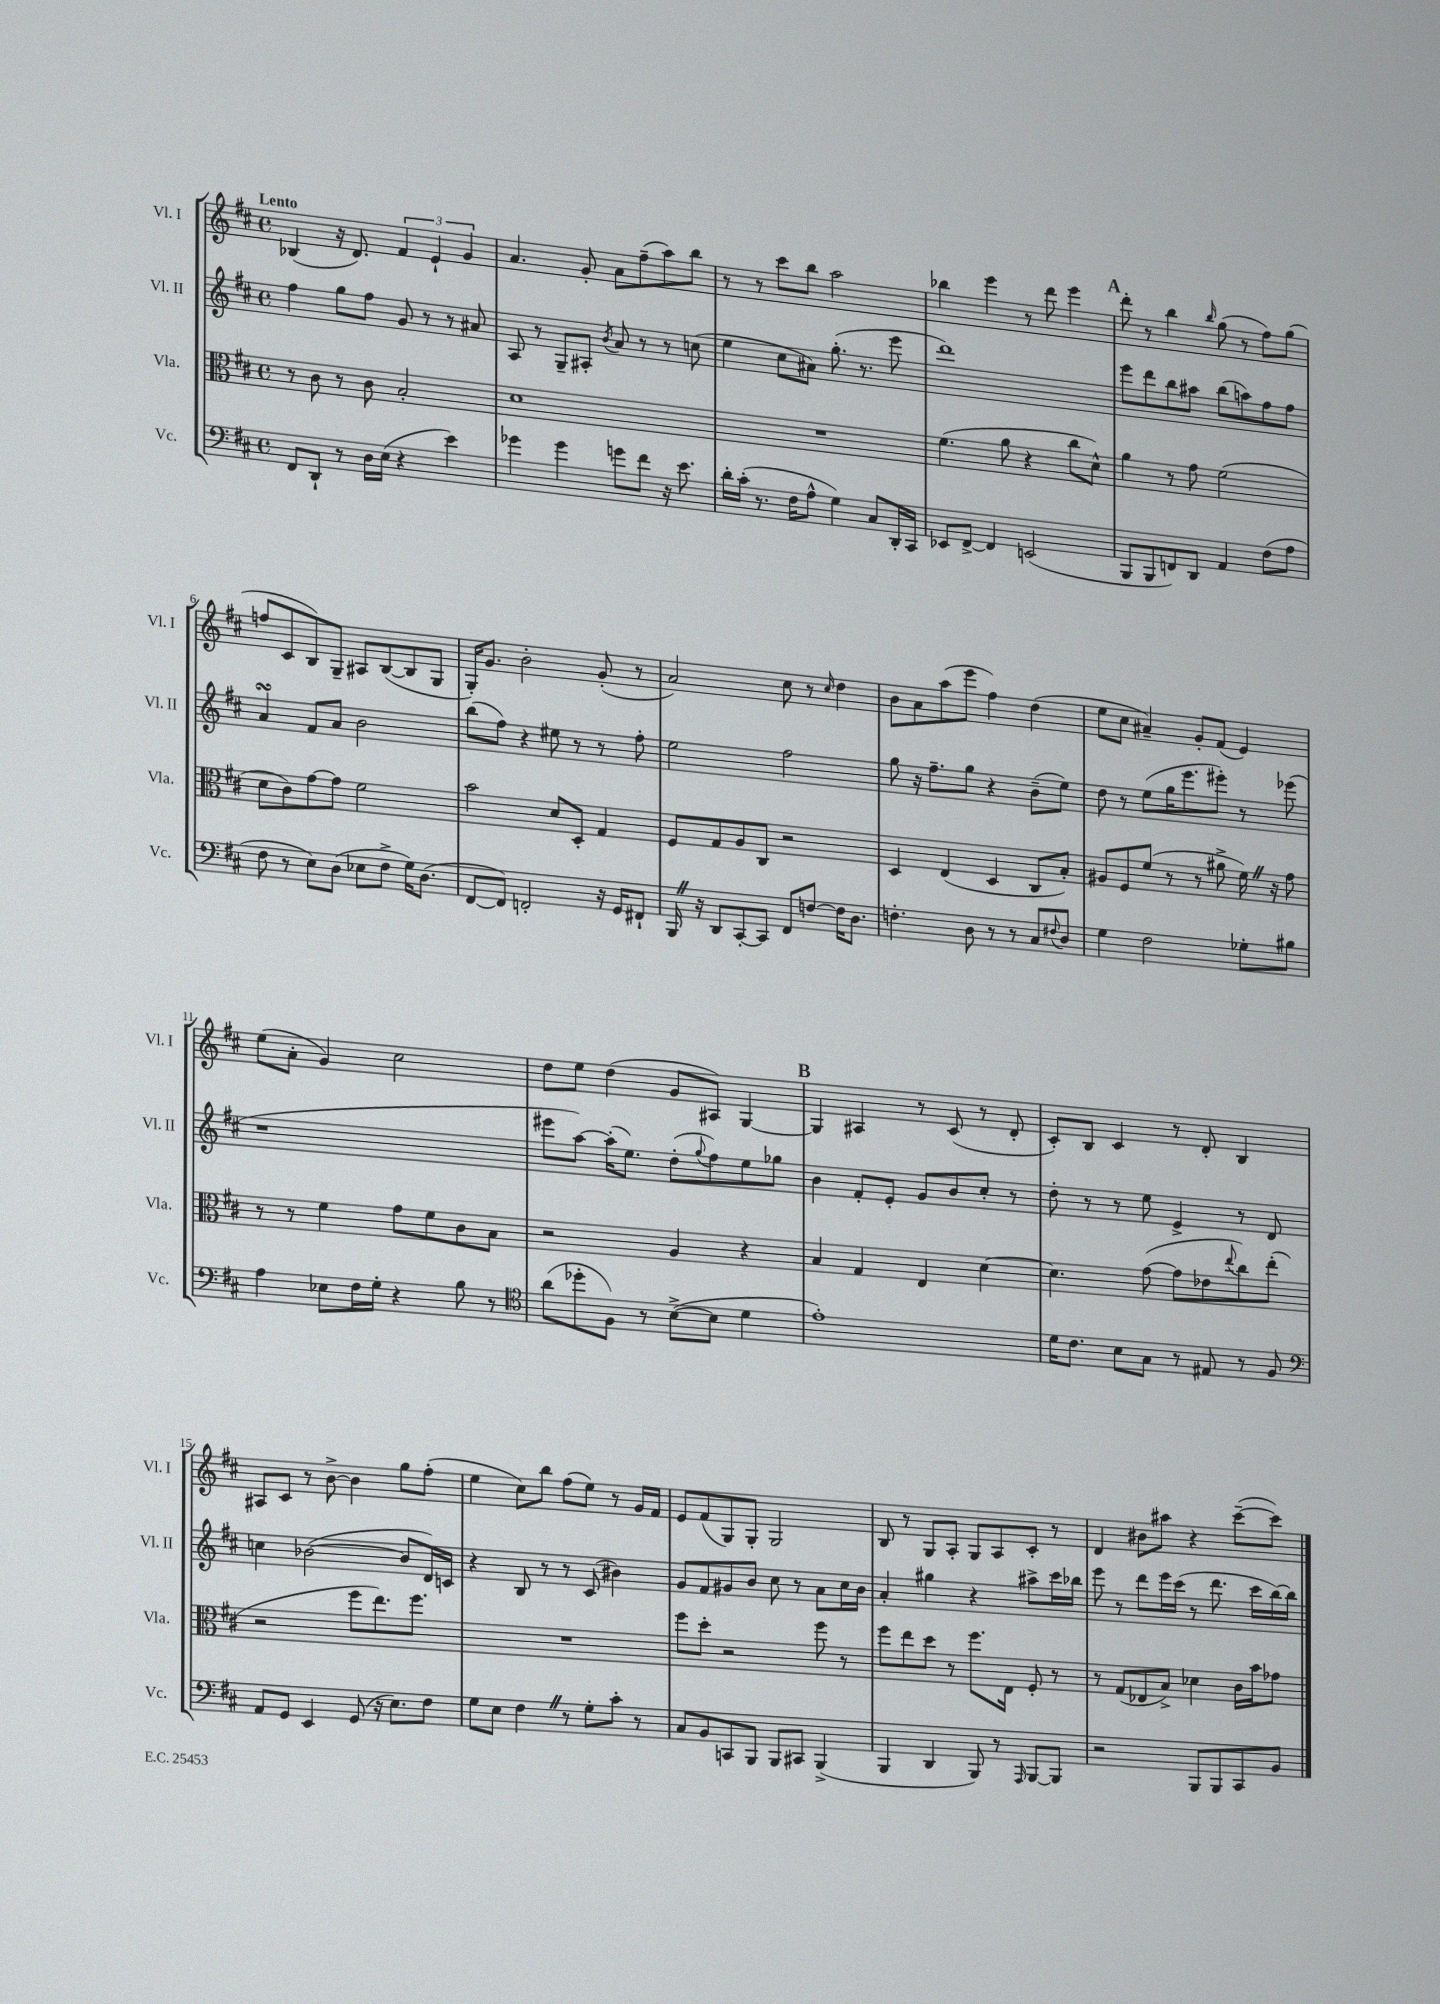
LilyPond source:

<<
\new StaffGroup <<
\new Staff = "s0" \with { instrumentName = "Vl. I" shortInstrumentName = "Vl. I" } {
    \clef treble \key d \major \defaultTimeSignature \time 4/4 \tempo "Lento"
    bes4( r16 d'8.) \tuplet 3/2 { fis'4 e'4-! g'4 } |
    a'4. g'8-. a'8 fis''8--( a''8) b''8 |
    r8 r8 cis'''8 b''8 a''2 |
    bes''4 e'''4 r8 d'''8 e'''4 |
    \mark \markup { \bold "A" } d'''8-. r8 b''4 \grace { b''16 } g''8( r8 fis''8) g''8( |
    f''8 cis'8 b8) g8-- ais8 b8~( b8 g8 |
    g16-.) g'8. b'2-. g'8-.( r8 |
    a'2) cis''8 r8 \grace { cis''16 } d''4 |
    b'8 a'8 a''8( e'''8 fis''4) d''4( |
    e''8 cis''8 ais'4--) g'8-. fis'8( e'4) |
    e''8( a'8-. g'4) cis''2 |
    d''8 e''8 d''4( g'8 ais8) g4~ |
    \mark \markup { \bold "B" } g4 ais4 r8 cis'8( r8 d'8-. |
    cis'8-.) b8 cis'4 r8 d'8-. b4 |
    ais8 cis'8 r8 b'8~-> b'4 g''8 fis''8-.( |
    e''4 cis''8) b''8 fis''8( e''8) r8 g'16 fis'16 |
    e'8 fis'8( g8) g8-. g2 |
    b8 r8 g8 a8-. g8 a8 cis'8-. r8 |
    d'4 bis'8 ais''8 r4 cis'''8~--( cis'''8) \bar "|." |
}
\new Staff = "s1" \with { instrumentName = "Vl. II" shortInstrumentName = "Vl. II" } {
    \clef treble \key d \major \defaultTimeSignature \time 4/4
    fis''4 g''8 fis''8 g'8 r8 r8 ais'8 |
    a8 r8 g8-- ais8-. \acciaccatura { b'8 } a'8 r8 r8 c''8( |
    e''4 cis''8 ais'8) g''8.-.( r8. e'''8 |
    d'''1) |
    \mark \markup { \bold "A" } e'''8 d'''8 b''8 ais''8 b''8( a''8) fis''8 fis''8 |
    a'4\turn fis'8 a'8 b'2 |
    b''8( fis''8) r4 eis''8 r8 r8 fis''8-. |
    e''2 fis''2 |
    g''8 r16 fis''8.-- g''8 r4 b'8--( e''8) |
    d''8 r8 e''8( g''16 e'''8. eis'''8-.) r8 ees'''8( |
    r1 |
    eis'''8 a''8~) a''16-.( e''8.) d''8-.( \appoggiatura { g''8 } fis''8) e''8 ges''8 |
    \mark \markup { \bold "B" } b'4 fis'8-. e'8-. g'8 b'8 cis''8-. r8 |
    d''8-. r8 r8 e''8 e'4-> r8 d'8 |
    c''4 bes'2~( bes'8 d'16) c'16 |
    r4 b8 r8 r8 cis'8( bis'4) |
    g'8 fis'8 gis'8 b'8 cis''8 r8 a'8 cis''16 b'16 |
    a'4-. gis''4 r4 ais''8-> cis'''16 bes''16 |
    e'''8 r8 d'''8 e'''16 cis'''16( r8 d'''8. cis'''16 b''16~) b''16 \bar "|." |
}
\new Staff = "s2" \with { instrumentName = "Vla." shortInstrumentName = "Vla." } {
    \clef alto \key d \major \defaultTimeSignature \time 4/4
    r8 cis'8 r8 cis'8 b2-. |
    d'1 |
    R1 |
    fis'4.( a'8 r4 cis''8 d'8-^) |
    \mark \markup { \bold "A" } a'4 r8 g'8 fis'2( |
    d'8 cis'8) g'8~ g'8 fis'2 |
    b'2 d'8 d8-. g4 |
    fis8 g8 a8 cis8 r2 |
    d4 e4( d4 cis8 b8-.) |
    ais8 fis8 fis'8( r8 r8 ais'8-> fis'16) \once \override BreathingSign.text = \markup { \musicglyph "scripts.caesura.straight" } \breathe r16 g'8 |
    r8 r8 fis'4 g'8 fis'8 cis'8 b8 |
    r2 a4 r4 |
    \mark \markup { \bold "B" } b4 g4 e4 d'4~ |
    d'4. g'8~( g'8 ees'8 \appoggiatura { e''8 } cis''8) e''8-.( |
    r2 fis''8 e''8.) fis''8. |
    R1 |
    fis''8 d''8-. r2 fis''8 r8 |
    fis''8 e''8 d''8 r8 fis''8. e16 fis8-. r8 |
    r8 g8( ees8 b8->) des'4 cis'16 b'16 ges'8 \bar "|." |
}
\new Staff = "s3" \with { instrumentName = "Vc." shortInstrumentName = "Vc." } {
    \clef bass \key d \major \defaultTimeSignature \time 4/4
    fis,8 d,8-! r8 d16 e16( r4 e'4) |
    ges'4 ges'4 g'8 fis'8 r16 e'8. |
    d'16-. cis'16-.( r8. fis16 a8-^ g4) cis8 d,16-. cis,16 |
    ees,8 fis,8~-> fis,4 e,2( |
    \mark \markup { \bold "A" } b,,8 b,,8 f,8) d,8 a,4 fis8( a8 |
    fis8 r8 e8) d8( ees8 fis8-> g16) d8.( |
    fis,8~ fis,8) f,2-. r16 g,16 fis,8-! |
    b,,16 \once \override BreathingSign.text = \markup { \musicglyph "scripts.caesura.straight" } \breathe r16 d,8 cis,8~-. cis,8 fis,8 f8~ f16 d8. |
    f4.-. d8 r8 r8 cis8 \appoggiatura { fis8 } d8 |
    g4 fis2 ges8-. bis8 |
    a4 ees8 fis16 g16-. r4 b8 r8 |
    \clef tenor a'8( des''8-. fis8) r8 b8~->( b8 d'4 |
    \mark \markup { \bold "B" } e'1-.) |
    d'16 cis'8. b8 g8 r8 eis8 r8 fis8 |
    \clef bass a,8 g,8 e,4 g,8( r16 e8.) fis8 |
    g8 e8 fis4 \once \override BreathingSign.text = \markup { \musicglyph "scripts.caesura.straight" } \breathe r8 g8-. cis'8-. r8 |
    cis8 b,8 c,8 b,,8 b,,8 cis,8 b,,4->( |
    b,,4 d,4 b,,8) r8 \grace { a,,16 } b,,8~ b,,8 |
    r2 b,,8 b,,8 cis,8 b,8 \bar "|." |
}
>>
>>
